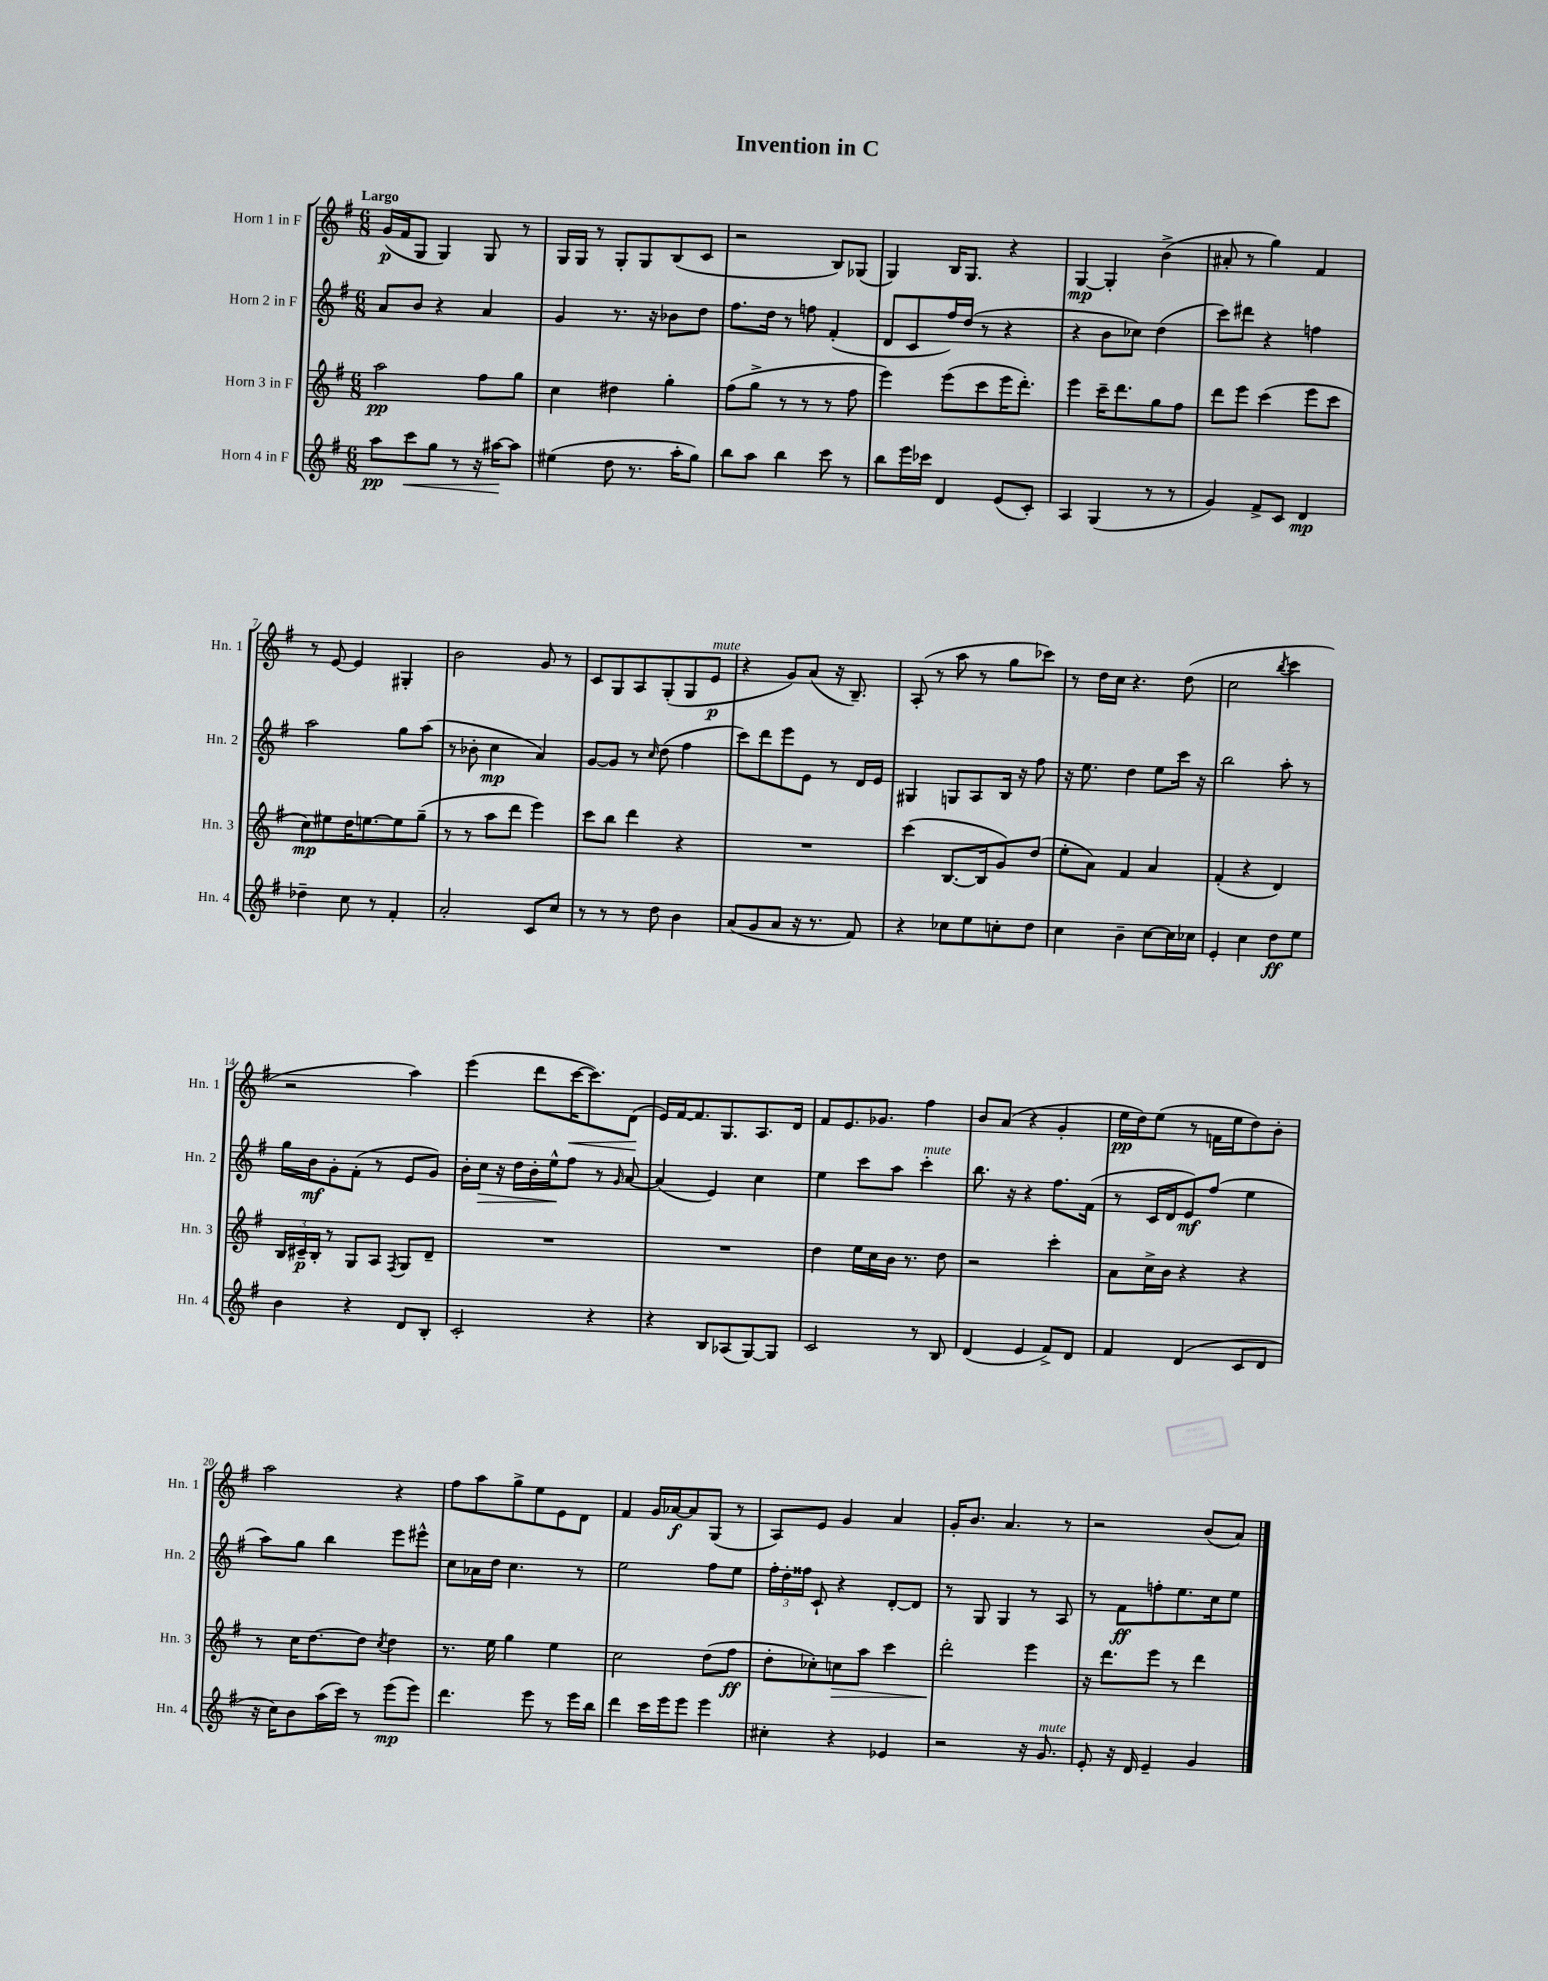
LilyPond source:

\header { title = "Invention in C" }
<<
\new StaffGroup <<
\new Staff = "s0" \with { instrumentName = "Horn 1 in F" shortInstrumentName = "Hn. 1" } {
    \clef treble \key g \major \numericTimeSignature \time 6/8 \tempo "Largo"
    \autoBeamOff g'16[\p( fis'16 g8] g4) g8 r8 |
    g16[ g16] r8 g8[-. g8 b8( c'8] |
    r2 b8[) ges8]( |
    g4) b16[ g8.] r4 |
    g4~\mp g4-. b'4->( |
    ais'8-. r8 g''4) fis'4 |
    r8 e'8~ e'4 gis4-. |
    b'2 g'8 r8 |
    c'8[ g8 a8 g8-.( g8 e'8]\p^\markup { \italic "mute" } |
    r4 g'8[) a'8]( r16 b8.--) |
    a8-.( r8 a''8 r8 g''8[ ces'''8]) |
    r8 d''16[ c''16] r4. d''8( |
    c''2 \acciaccatura { b''8 } c'''4 |
    r2 a''4) |
    e'''4( d'''8[ c'''16~\< c'''8.) d'8]\!( |
    e'16[) fis'16~ fis'8. g8. a8. d'16] |
    fis'8[ e'8. ges'8.] fis''4 |
    b'8[ a'8]( r4 g'4-. |
    e''16[\pp d''16) e''8]( r8 f'16[ e''16 d''8) b'8]-. |
    a''2 r4 |
    fis''8[ a''8 g''8-> e''8 e'8 d'8] |
    fis'4 g'16[ aes'16~\f aes'8 g8]( r8 |
    a8[) e'8] g'4 a'4 |
    g'16[-. b'8.] a'4. r8 |
    r2 b'8[( a'8]) \bar "|." |
}
\new Staff = "s1" \with { instrumentName = "Horn 2 in F" shortInstrumentName = "Hn. 2" } {
    \clef treble \key g \major \numericTimeSignature \time 6/8
    \autoBeamOff a'8[ b'8] r4 a'4 |
    g'4 r8. r16 bes'8[ d''8] |
    fis''8.[ d''16] r8 f''8 fis'4-.( |
    d'8[ c'8 fis''16) d''16]( r8 r4 |
    r4 b'8[ ces''8]) d''4( |
    c'''8[) dis'''8] r4 f''4 |
    a''2 g''8[ a''8]( |
    r8 bes'8-. c''4\mp a'4) |
    g'8[~ g'8] r8 \grace { c''16 } d''8( fis''4 |
    c'''8[) d'''8 e'''8 e'8] r8 d'16[ e'16] |
    gis4 g8[ a8 b16] r16 fis''8 |
    r16 e''8. d''4 e''8[ c'''16] r16 |
    b''2 a''8-. r8 |
    g''16[ b'16\mf g'8-. fis'8]-.( r8 e'8[ g'8]) |
    b'16[-. c''16]\> r16 d''16[ b'16-. e''16-^\! fis''8] r8 \grace { g'16 } a'8~ |
    a'4( e'4) c''4 |
    e''4 c'''8[ a''8] c'''4-.^\markup { \italic "mute" } |
    b''8. r16 r4 fis''8.[ fis'16]( |
    r8 c'16[ d'16 e'8\mf) fis''8]( e''4 |
    a''8[) g''8] b''4 e'''8[ eis'''8]-^ |
    c''8[ aes'16 d''16] c''4. r8 |
    e''2 fis''8[ e''8] |
    \tuplet 3/2 { fis''16[-. d''16-. fisis''16] } c'8-! r4 d'8[~-. d'8] |
    r8 g8 g4 r8 a8 |
    r8 fis'8[\ff f''8-. e''8. c''16 e''8] \bar "|." |
}
\new Staff = "s2" \with { instrumentName = "Horn 3 in F" shortInstrumentName = "Hn. 3" } {
    \clef treble \key g \major \numericTimeSignature \time 6/8
    \autoBeamOff a''2\pp fis''8[ g''8] |
    c''4 dis''4 g''4-. |
    fis''8[( g''8]-> r8 r8 r8 fis''8 |
    e'''4) e'''8[( c'''8 e'''16 d'''8.]-.) |
    e'''4 c'''16[-- d'''8. g''8 fis''8] |
    d'''8[ e'''8] c'''4( e'''8[ c'''8] |
    c''8[\mp) eis''8 d''16 e''8.~ e''8 g''8]--( |
    r8 r8 a''8[ d'''8] e'''4) |
    c'''8[ b''8] d'''4 r4 |
    R2. |
    c'''4( b8.[~ b16 g'8) d''8]( |
    e''8[-. a'8]) fis'4 a'4 |
    fis'4-.( r4 d'4) |
    \tuplet 3/2 { b16[ cis'16--\p b16]-. } r8 g8[ a8] \acciaccatura { fis8 } g8[ d'8]-- |
    R2. |
    R2. |
    d''4 e''16[ c''16 b'16] r8. d''8 |
    r2 c'''4-. |
    a'8[ c''16-> b'16] r4 r4 |
    r8 c''16[ d''8.~ d''8] \acciaccatura { c''8 } d''4 |
    r8. e''16 g''4 e''4 |
    c''2 d''8[( fis''8]\ff |
    d''8[-. ces''8-.) c''8\> a''8] c'''4 |
    d'''2-.\! e'''4 |
    r16 d'''8.[ e'''8] r8 d'''4 \bar "|." |
}
\new Staff = "s3" \with { instrumentName = "Horn 4 in F" shortInstrumentName = "Hn. 4" } {
    \clef treble \key g \major \numericTimeSignature \time 6/8
    \autoBeamOff a''8[\pp c'''8\< g''8] r8 r16 ais''16[~\! ais''8] |
    eis''4( d''8 r8. a''16[-. g''8]) |
    b''8[ a''8] b''4 c'''8 r8 |
    b''8[ e'''16 ces'''16] d'4 e'8[( c'8]-.) |
    a4 g4( r8 r8 |
    g'4) fis'8[-> c'8] d'4\mp |
    des''4-- c''8 r8 fis'4-. |
    a'2-. c'8[ c''8] |
    r8 r8 r8 d''8 b'4 |
    a'8[( g'8 a'8] r16 r8. fis'8) |
    r4 ces''8[ e''8 c''8-. d''8] |
    c''4 b'4-- c''8[~ c''16 ces''16] |
    e'4-. c''4 d''8[\ff e''8] |
    b'4 r4 d'8[ b8]-. |
    c'2-. r4 |
    r4 b8[ aes8( g8~) g8] |
    c'2 r8 b8 |
    d'4( e'4 fis'8[->) d'8] |
    fis'4 d'4( c'8[ d'8] |
    r16 c''16[) b'8 a''16( c'''16]) r8 e'''8[\mp( e'''8]) |
    d'''4. e'''8 r8 e'''16[ b''16] |
    d'''4 c'''16[ e'''16 e'''8] e'''4 |
    cis''4-. r4 ees'4 |
    r2 r16 g'8.^\markup { \italic "mute" } |
    e'8-. r16 d'16 e'4-- g'4 \bar "|." |
}
>>
>>
